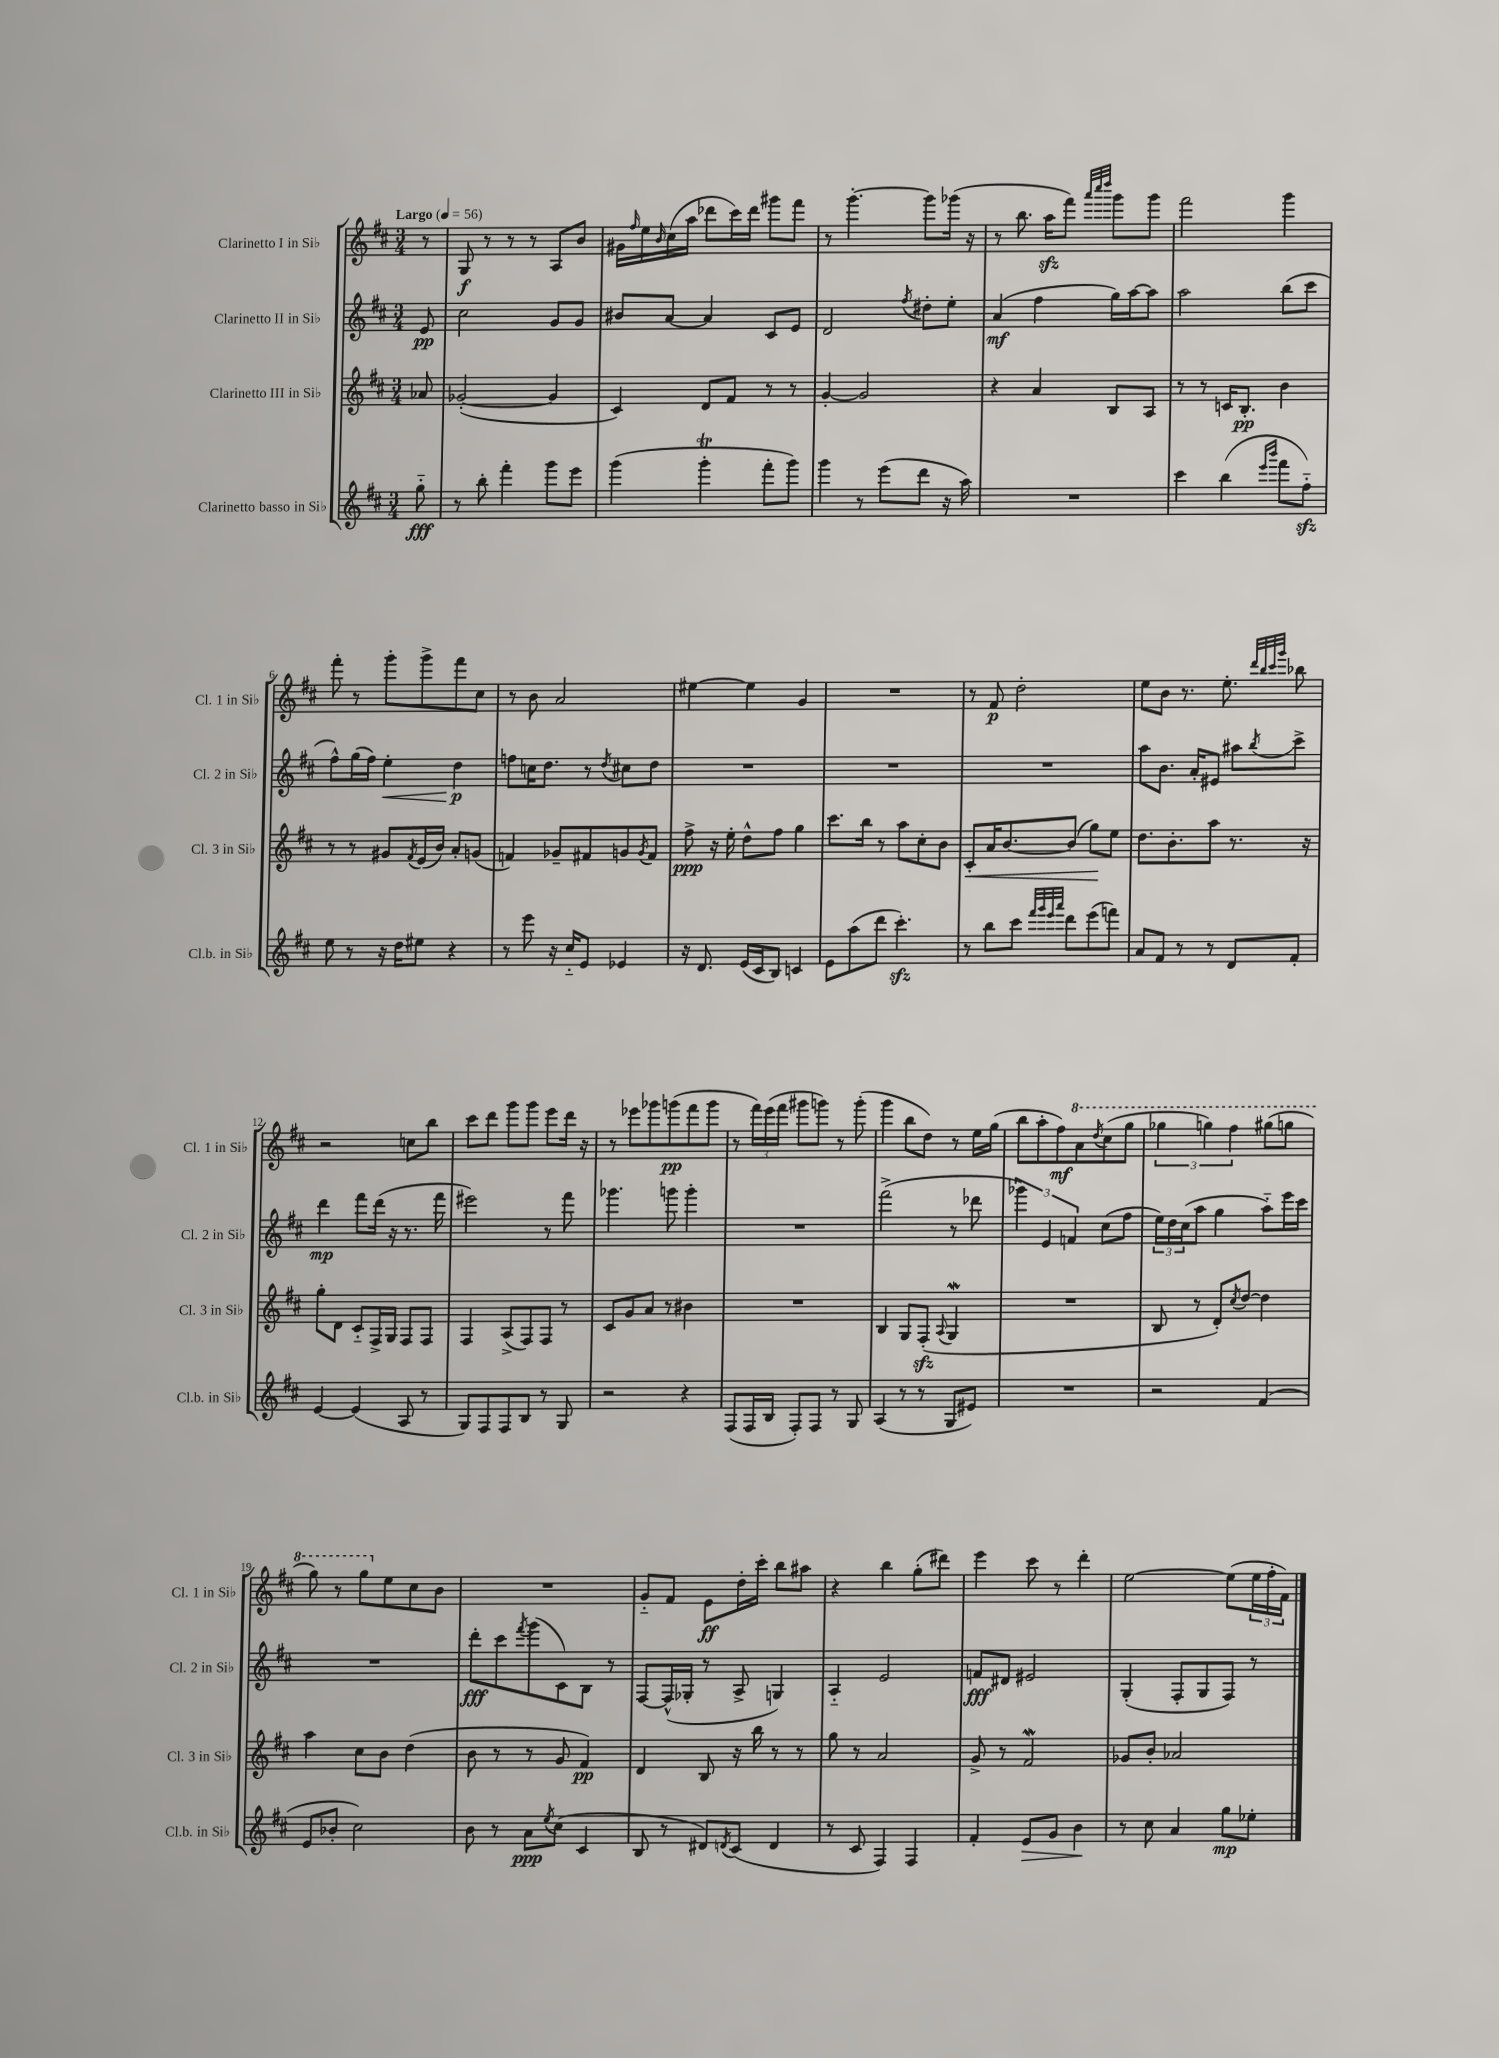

**kern	**kern	**kern	**kern
*staff4	*staff3	*staff2	*staff1
*clefG2	*clefG2	*clefG2	*clefG2
*k[f#c#]	*k[f#c#]	*k[f#c#]	*k[f#c#]
*M3/4	*M3/4	*M3/4	*M3/4
*MM56	*MM56	*MM56	*MM56
8gg'~	8a-	8e	8r
=	=	=	=
8r	([2g-'	2cc#	8G
8bb'	.	.	8r
4fff#'	.	.	8r
.	.	.	8r
8ggg	4g-]	8g	8A
8eee	.	8g	8b
=	=	=	=
(4ggg	4c#)	8b#	16g#
.	.	.	16qqff#
.	.	.	16ee
.	.	.	16qqb
.	.	[8a	(16cc#
.	.	.	16aa
4ggg'	8d	4a]	8ddd-
.	8f#	.	16ccc#)
.	.	.	16ddd-
8fff#'	8r	8c#	8ggg#
8ggg)	8r	8e	8fff#
=	=	=	=
4ggg	[4g'	2d	8r
.	.	.	[4.ggg'
8r	2g]	.	.
(8eee	.	.	.
.	.	8qff#	.
8ddd	.	8dd#'	8ggg]
16r	.	8ee'	(16ggg-
16aa)	.	.	16r
=	=	=	=
2.r	4r	(4a	8r
.	.	.	8.bb
.	4a	4ff#	.
.	.	.	16aa
.	.	.	8fff#)
.	.	.	32qqaaa
.	.	.	32qqcccc#
.	.	.	32qqdddd
.	8B	16gg)	8ggg
.	.	[16aa	.
.	8A	8aa]	8ggg
=	=	=	=
4ccc#	8r	2aa	2fff#
.	8r	.	.
(4bb	16c	.	.
.	8.B'	.	.
16qqeee	.	.	.
16qqbbb	.	.	.
8fff#	4b	(8bb	4ggg
8ff#'~)	.	8ccc#	.
=	=	=	=
8ee	8r	8ff#^^)	8fff#'
8r	8r	(16gg	8r
.	.	16ff#)	.
16r	8g#	4ee'	8ggg'
16dd	.	.	.
.	8qf#	.	.
8ee#	(16e	.	8ggg^
.	16b)	.	.
4r	8a'	4dd	8fff#
.	(8g	.	8cc#
=	=	=	=
8r	4f)	8ff	8r
8eee	.	16cc	8b
.	.	8.dd	.
16r	8g-~	.	2a
16cc#'~	.	.	.
8e	8f#	8r	.
.	.	8qdd	.
4e-	8g	8cc#	.
.	8qg	.	.
.	8f#	8dd	.
=	=	=	=
16r	8ff#^	2.r	[4ee#
8.d	.	.	.
.	16r	.	.
.	16ee'	.	.
(16e	8dd^^	.	4ee#]
16c#	.	.	.
8B)	8ff#	.	.
4c	4gg	.	4g
=	=	=	=
8e	8.ccc#	2.r	2.r
(8aa	.	.	.
.	16bb	.	.
8ddd	8r	.	.
4.ccc#')	8aa	.	.
.	8cc#'	.	.
.	8b	.	.
=	=	=	=
8r	8c#'	2.r	8r
8bb	16a	.	8f#
.	[8.b	.	.
8ccc#	.	.	2dd'
32qqfff#	.	.	.
32qqggg	.	.	.
32qqeee	.	.	.
32qqaaa	.	.	.
8ddd	(8b]	.	.
(8eee	8gg)	.	.
8fff)	8ee	.	.
=	=	=	=
8a	8.dd	8aa	8ee
8f#	.	8.b	8b
.	8.b'	.	.
8r	.	.	8.r
.	.	16a'	.
8r	8aa	8e#	.
.	.	.	8.ee'
8d	8.r	8aa#	.
.	.	.	32qqddd
.	.	.	32qqbb
.	.	.	32qqccc#
.	.	8qbb	32qqggg
8f#'	.	8ccc#^	8bb-
.	16r	.	.
=	=	=	=
[4e	8gg'	4ddd	2r
.	8d	.	.
(4e]	8c#'~	8fff#	.
.	16F#^	(16ddd	.
.	16G	16r	.
8A	8F#	8.r	8cc
8r	8F#	.	8bb
.	.	16fff#	.
=	=	=	=
8G)	4F#	2eee#)	8ccc#
8F#	.	.	8ddd
8F#	(8A^	.	8ggg
8B	8F#)	.	8ggg
8r	8F#	8r	8eee
8G	8r	8fff#	16ddd
.	.	.	16r
=	=	=	=
2r	8c#	4.ggg-	8r
.	8g	.	8eee-
.	8a	.	8ggg-
.	8r	8ggg	(8ggg
4r	4b#	4ggg'	8fff#
.	.	.	8ggg
=	=	=	=
(8F#	2.r	2.r	8r
16F#	.	.	24fff#)
.	.	.	(24eee
16B	.	.	.
.	.	.	24fff#
8F#')	.	.	8ggg#
8F#	.	.	8ggg)
8r	.	.	8r
8G	.	.	(8ggg'
=	=	=	=
(4A	4B	(2fff#^	4ggg
8r	8G	.	8bb
8r	(8F#'	.	8dd)
.	8qqA	.	.
8G	4G	8r	8r
8e#)	.	8ddd-	16ee
.	.	.	(16gg
=	=	=	=
2.r	2.r	6ggg-)	8bb
.	.	.	8aa'
.	.	6e	.
.	.	.	8ff#)
.	.	6f	.
.	.	.	8aa
.	.	.	8qddd
.	.	(8cc#	(8ccc#
.	.	8ff#	8ggg
=	=	=	=
2r	8B	24ee)	6ggg-
.	.	24dd	.
.	.	(24cc#	.
.	8r	8aa	.
.	.	.	6ggg)
.	8d')	4gg	.
.	.	.	6fff#
.	8qcc#	.	.
.	[8dd	.	.
(4f#	4dd]	8aa'~)	(8ggg#
.	.	16eee	8ggg
.	.	16ccc#	.
=	=	=	=
8e	4aa	2.r	8ggg)
8b-'	.	.	8r
2cc#)	8cc#	.	8ggg
.	8b	.	8ee
.	(4dd	.	8cc#
.	.	.	8b
=	=	=	=
8b	8b	8ddd'	2.r
8r	8r	8ccc#	.
.	.	8qfff#	.
8a	8r	(8ggg	.
8qee	.	.	.
(8cc#	8g	8c#)	.
4c#	4f#)	8B	.
.	.	8r	.
=	=	=	=
8B	4d	[8F#	8g'~
8r	.	(16F#^^]	8f#
.	.	16G-'	.
8d#)	8B	8r	8e
8qd	.	.	.
(8c#	16r	8A^	16dd'
.	16bb	.	16ccc#'
4d	8r	4G)	8bb
.	8r	.	8aa#
=	=	=	=
8r	8gg	4A'~	4r
8c#	8r	.	.
4F#)	2a	2e	4bb
4F#	.	.	(8gg'
.	.	.	8ddd#)
=	=	=	=
4f#'	8g^	8f	4eee
.	8r	8d#	.
8e	2f#	2e#	8ccc#
8g	.	.	8r
4b	.	.	4ddd'
=	=	=	=
8r	8g-	(4G'	[2ee
8cc#	8b'	.	.
4a	2a-	8F#'	.
.	.	8G	.
8gg	.	8F#)	(8ee]
8ee-'	.	8r	24ee
.	.	.	24ff#'
.	.	.	24f#)
==	==	==	==
*-	*-	*-	*-
